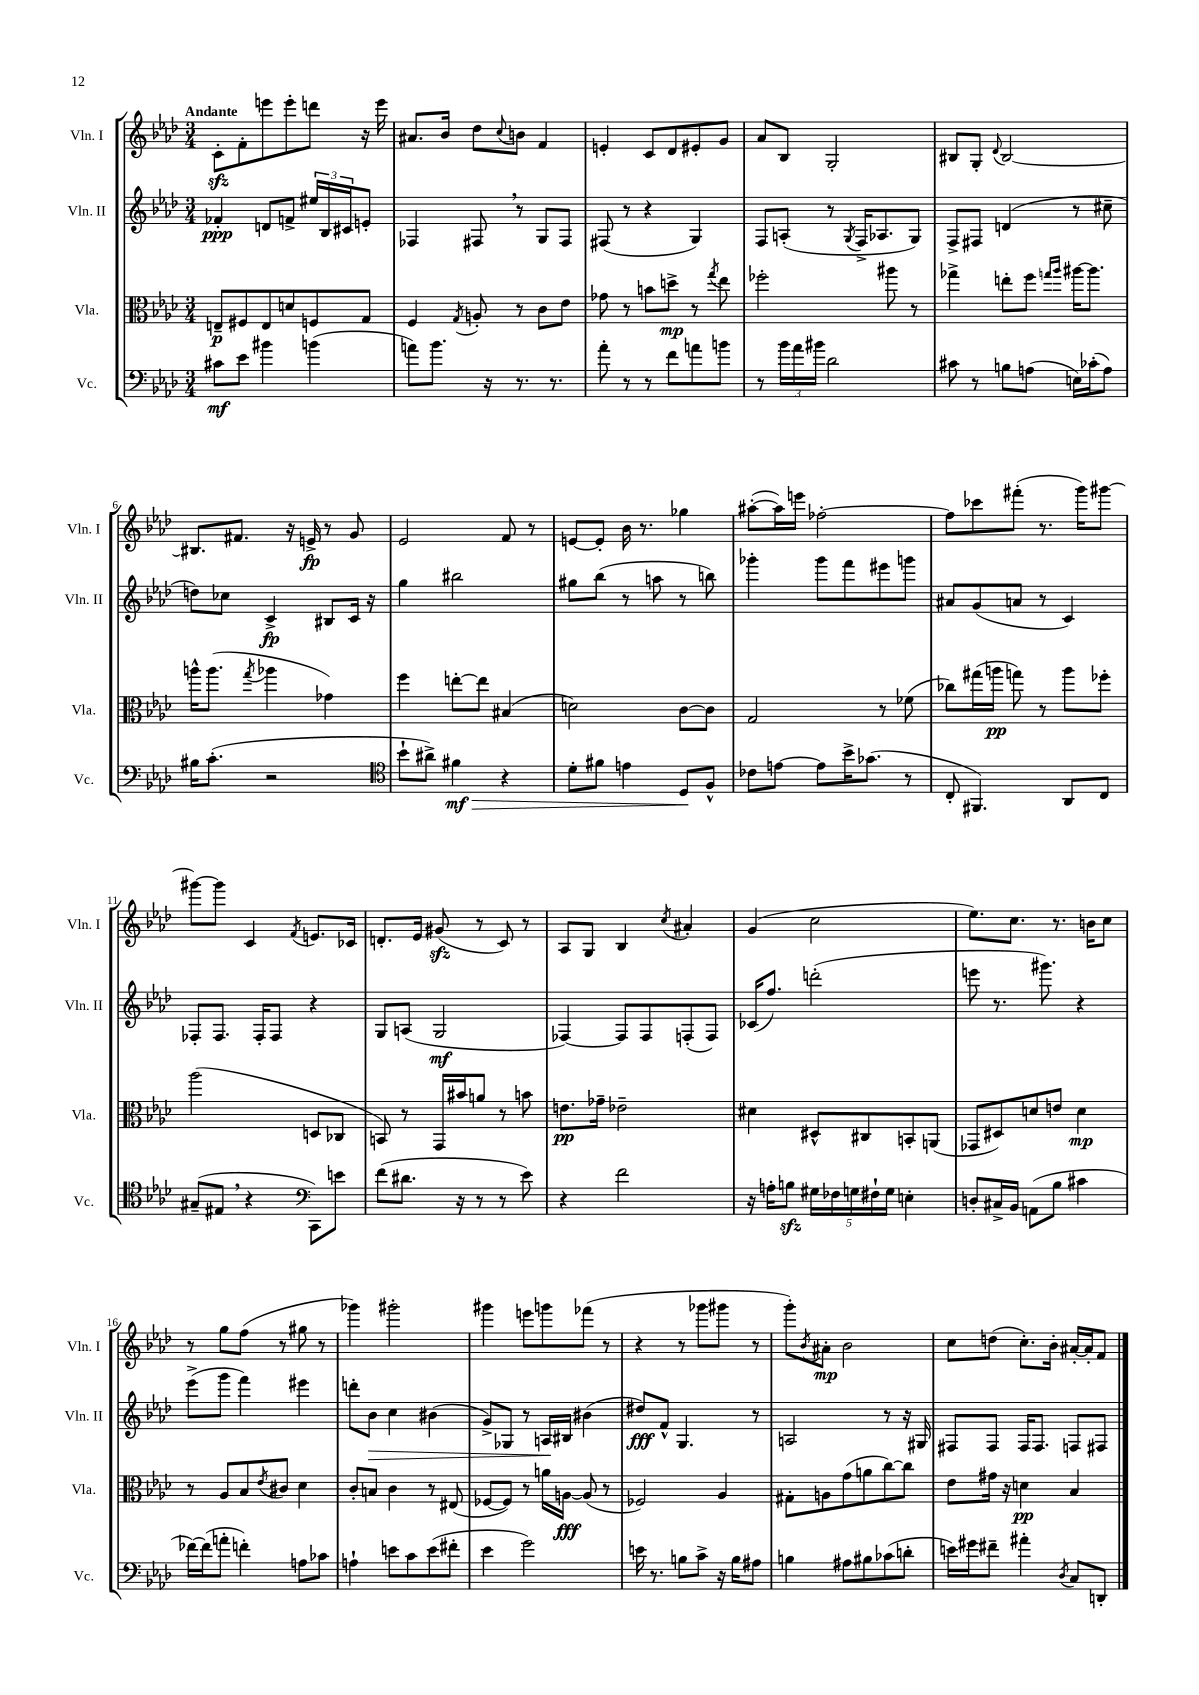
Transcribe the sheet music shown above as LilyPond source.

<<
\new StaffGroup <<
\new Staff = "s0" \with { instrumentName = "Vln. I" shortInstrumentName = "Vln. I" } {
    \clef treble \key aes \major \numericTimeSignature \time 3/4 \tempo "Andante"
    c'8-.\sfz f'8-. e'''8 e'''8-. d'''8 r16 e'''16 |
    ais'8. bes'16 des''8 \appoggiatura { c''8 } b'8 f'4 |
    e'4-. c'8 des'8 eis'8-. g'8 |
    aes'8 bes8 g2-. |
    bis8 g8-. \appoggiatura { des'8 } bis2~ |
    bis8. fis'8. r16 e'16->\fp r8 g'8 |
    ees'2 f'8 r8 |
    e'8~ e'8-. bes'16 r8. ges''4 |
    ais''8~-.( ais''16) e'''16 fes''2~-. |
    fes''8 ces'''8 fis'''8-.( r8. g'''16) gis'''8~ |
    gis'''8~ gis'''8 c'4 \acciaccatura { f'8 } e'8. ces'16 |
    d'8.-. ees'16 gis'8\sfz( r8 c'8) r8 |
    aes8 g8 bes4 \acciaccatura { c''8 } ais'4-. |
    g'4( c''2 |
    ees''8.) c''8. r8. b'16 c''8 |
    r8 g''8 f''8( r8 gis''8 r8 |
    ges'''4) gis'''2-. |
    gis'''4 e'''8 g'''8 fes'''8( r8 |
    r4 r8 ges'''8 gis'''8 r8 |
    g'''8-.) \acciaccatura { bes'8 } ais'8-.\mp bes'2 |
    c''8 d''8( c''8.-.) bes'16-. ais'16~-. ais'16-. f'8 \bar "|." |
}
\new Staff = "s1" \with { instrumentName = "Vln. II" shortInstrumentName = "Vln. II" } {
    \clef treble \key aes \major \numericTimeSignature \time 3/4
    fes'4-.\ppp d'8 f'8-> \tuplet 3/2 { eis''16 bes16 cis'16 } e'8-. |
    fes4 fis8 \breathe r8 g8 fis8 |
    fis8( r8 r4 g4) |
    f8 a8-.( r8 \acciaccatura { g8 } f16-> aes8. g8) |
    f8-> fis8 d'4( r8 cis''8-- |
    d''8) ces''8 c'4->\fp bis8 c'16 r16 |
    g''4 bis''2 |
    gis''8 bes''8( r8 a''8 r8 b''8) |
    ges'''4-. ges'''8 f'''8 eis'''8 g'''8 |
    ais'8 g'8( a'8 r8 c'4) |
    fes8-. fes8. fes16-. fes8 r4 |
    g8 a8( g2\mf |
    fes4~) fes8 fes8 f8-.( f8) |
    ces'16( f''8.) d'''2-.( |
    e'''8 r8. gis'''8.) r4 |
    ees'''8->( g'''8 f'''4) eis'''4 |
    d'''8-. bes'8\> c''4 bis'4( |
    g'8->) ges8 r8 a16\! bis16 bis'4( |
    dis''8\fff) f'8-^ g4. r8 |
    a2 r8 r16 gis16 |
    fis8 fis8 fis16 fis8. f8 fis8 \bar "|." |
}
\new Staff = "s2" \with { instrumentName = "Vla." shortInstrumentName = "Vla." } {
    \clef alto \key aes \major \numericTimeSignature \time 3/4
    e8--\p fis8 e8 d'8 f8 g8 |
    f4 \acciaccatura { g8 } a8-. r8 c'8 ees'8 |
    ges'8 r8 b'8 d''8->\mp r8 \acciaccatura { g''8 } ees''8 |
    fes''2-. ais''8 r8 |
    ges''4-> e''8-. f''8 \grace { g''16 aes''16 } ais''16~ ais''8. |
    a''16-^ a''8.( \acciaccatura { g''8 } aes''4 ges'4) |
    f''4 e''8~-. e''8 bis4( |
    d'2) c'8~ c'8 |
    g2 r8 fes'8( |
    ces''8) gis''16( a''16\pp g''8) r8 a''8 fes''8-. |
    aes''2( d8 ces8 |
    b,8) r8 g,16 bis'16 a'8 r8 b'8 |
    e'8.\pp ges'16-- ees'2-- |
    dis'4 dis8-^ cis8 b,8-. a,8( |
    ges,8 dis8) d'8 e'8 d'4\mp |
    r8 aes8 bes8 \acciaccatura { ees'8 } cis'8 des'4 |
    c'8-. b8 c'4 r8 eis8( |
    fes8~ fes8) r8 a'16 a16~\fff a8( r8 |
    fes2) aes4 |
    gis8-. a8 g'8( a'8 c''8~) c''8 |
    ees'8 gis'16 r16 d'4\pp bes4 \bar "|." |
}
\new Staff = "s3" \with { instrumentName = "Vc." shortInstrumentName = "Vc." } {
    \clef bass \key aes \major \numericTimeSignature \time 3/4
    cis'8\mf ees'8 bis'4 b'4( |
    a'8) bes'8. r16 r8. r8. |
    aes'8-. r8 r8 f'8 a'8 b'8 |
    r8 \tuplet 3/2 { bes'16 aes'16 bis'16 } des'2 |
    cis'8 r8 b8 a8( e16) ces'16-.( a8) |
    bis16 c'8.-.( r2 |
    \clef tenor bes'8-! ais'8->) fis'4\mf\> r4 |
    des'8-. fis'8 e'4 des8\! f8-^ |
    ces'8 e'8~ e'8 bes'16-> ges'8.( r8 |
    c8-. fis,4.) aes,8 c8 |
    gis8--( eis8 \breathe r4 \clef bass c,8) e'8 |
    f'8( dis'8. r16 r8 r8 ees'8) |
    r4 f'2 |
    r16 a16-. b8\sfz \tuplet 5/4 { gis16 fes16 g16 fis16-! g16 } e4-. |
    d8-. cis16-> bes,16 a,8( bes8 cis'4 |
    fes'16~) fes'16( a'8-. f'4-.) a8 ces'8 |
    a4-! e'8 c'8 e'8( fis'8-. |
    ees'4 g'2) |
    e'16 r8. b8 c'8-> r16 b16 ais8 |
    b4 ais8 bis8 ces'8( d'8-. |
    e'16) gis'16 fis'8-- ais'4-. \acciaccatura { des8 } c8 d,8-. \bar "|." |
}
>>
>>
